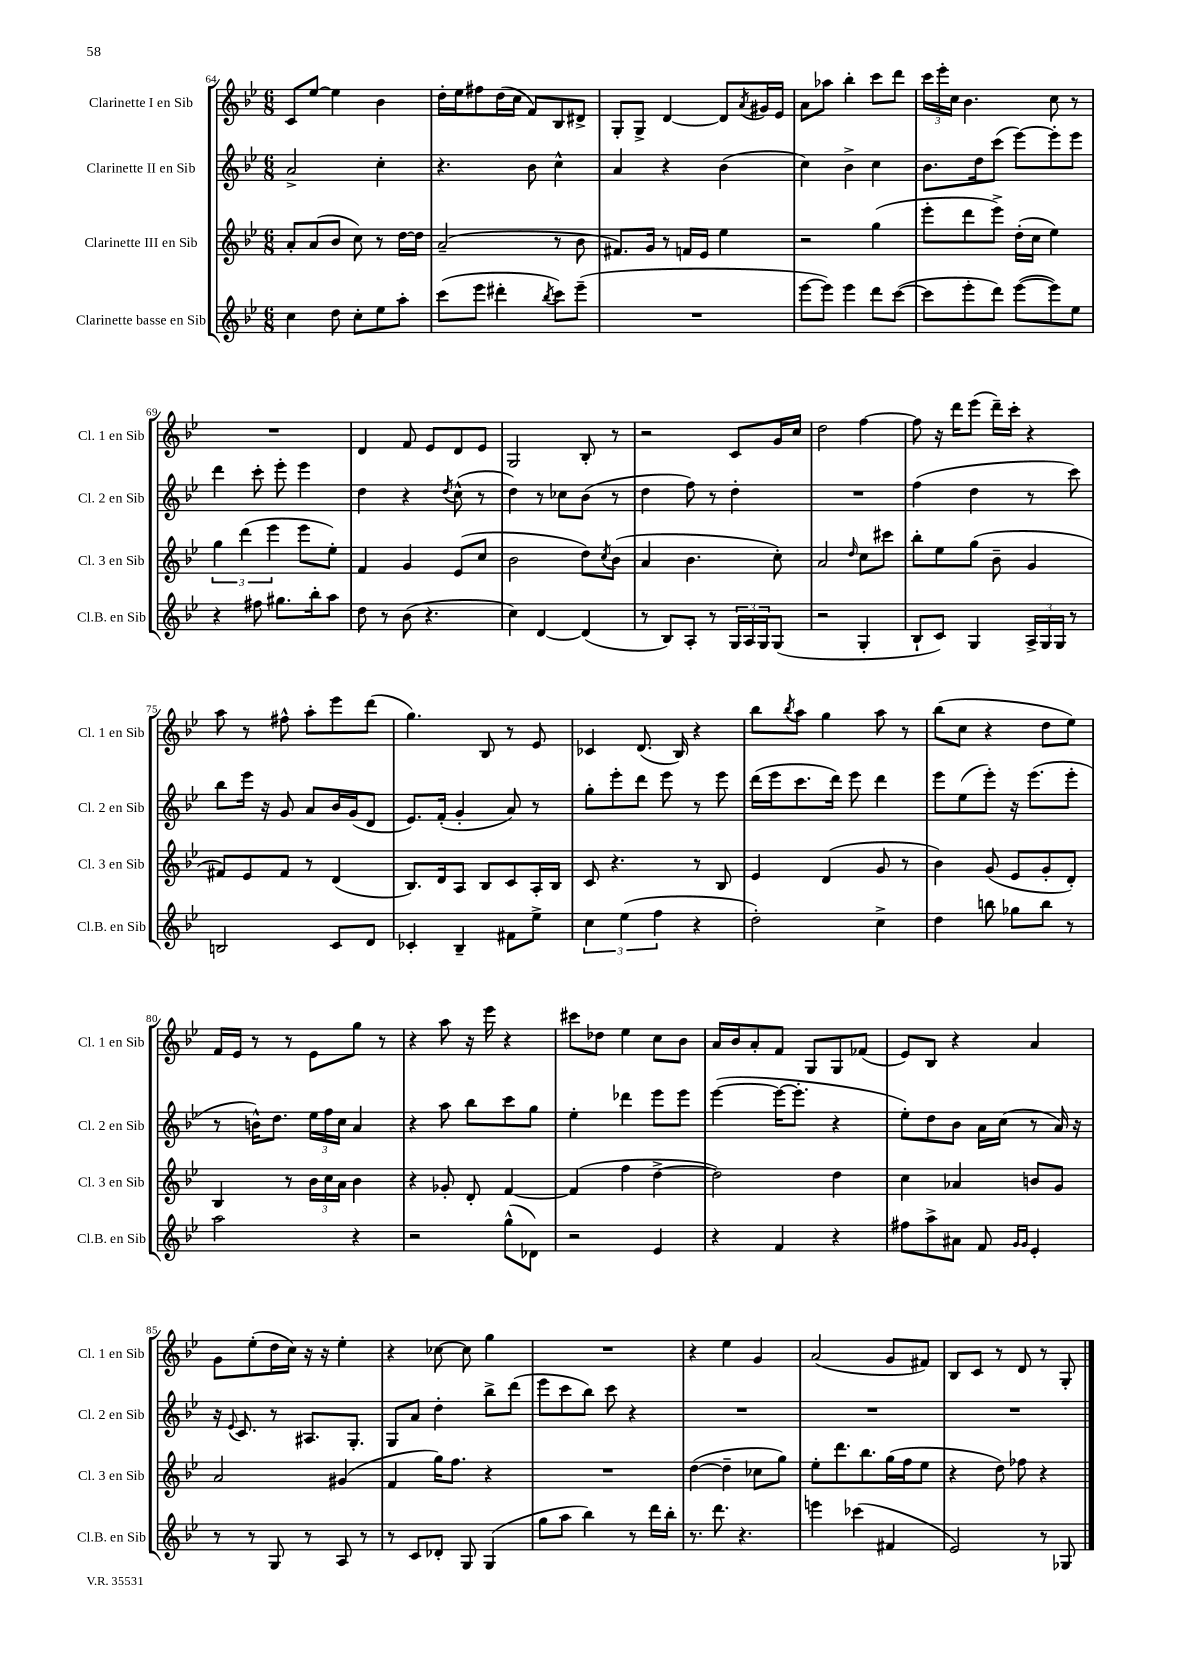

**kern	**kern	**kern	**kern
*staff4	*staff3	*staff2	*staff1
*clefG2	*clefG2	*clefG2	*clefG2
*k[b-e-]	*k[b-e-]	*k[b-e-]	*k[b-e-]
*M6/8	*M6/8	*M6/8	*M6/8
4cc\	8a'/L	2a^/	8c/L
.	(8a/	.	[8ee-/J
8dd\	8b-/J	.	4ee-\]
8cc'\L	8cc\)	.	.
8ee-\	8r	4cc'\	4b-\
8aa'\J	[16dd\LL	.	.
.	16dd\]JJ	.	.
=	=	=	=
(8ccc\L	(2a~/	4.r	16dd'\LL
.	.	.	16ee-\J
8eee-\J	.	.	8ff#\
4ddd#'\	.	.	(16dd\L
.	.	.	16cc\JJ
.	.	8b-\	8f/L)
8qbb-/	.	.	.
8ccc\L)	8r	4cc^^\	8B-/
(8eee-~\J	8b-\	.	8d#^/J
=	=	=	=
2.r	8.f#/L)	4a/	8G'/L
.	.	.	8G^/J
.	16g/Jk	.	.
.	8r	4r	[4d/
.	16f/LL	.	.
.	16e-/JJ	.	.
.	4ee-\	(4b-\	8d/]L
.	.	.	8qa/
.	.	.	16g#/L
.	.	.	16e-/JJ
=	=	=	=
[8eee-\L	2r	4cc\)	8a\L
8eee-\]J)	.	.	8aa-\J
4eee-\	.	4b-^\	4bb-'\
8ddd\L	(4gg\	4cc\	8ccc\L
([8ccc\J	.	.	8ddd\J
=	=	=	=
8ccc\]L	8eee-'\L	8.b-\L	24ccc\LL
.	.	.	24eee-'\
.	.	.	24cc\JJ
8eee-'\	8ddd\	.	4.b-\
.	.	16dd\k	.
8ddd\J)	8eee-^\J)	(8ccc\J	.
([8eee-\L	(16dd'\LL	[8eee-\L)	.
.	16cc\JJ	.	.
8eee-\])	4ee-\)	8eee-'\]	8cc\
8ee-\J	.	8eee-\J	8r
=	=	=	=
4r	6gg\	4ddd\	2.r
.	(6ddd\	.	.
8ff#\	.	8ccc'\	.
.	6eee-\	.	.
8.gg#\L	.	8eee-'\	.
.	8eee-\L	4eee-\	.
16bb-'\k	.	.	.
8aa\J	8ee-'\J)	.	.
=	=	=	=
8dd\	4f/	4dd\	4d/
8r	.	.	.
(8b-\	4g/	4r	8f/
4.r	.	.	8e-/L
.	.	8qdd/	.
.	(8e-/L	(8cc^^\	8d/
.	8cc/J	8r	8e-/J
=	=	=	=
4cc\)	2b-\	4dd\)	2G/
[4d/	.	8r	.
.	.	8cc-\L	.
(4d/]	8dd\L)	(8b-\J	8B-'/
.	8qcc/	.	.
.	(8b-\J	8r	8r
=	=	=	=
8r	4a/	4dd\	2r
8B-/L)	.	.	.
8A'/J	4.b-\	8ff\)	.
8r	.	8r	.
24G/LL	.	4dd'\	8c/L
24A/	.	.	.
24G/J	.	.	.
(8G/J	8cc'\)	.	16g/L
.	.	.	16cc/JJ
=	=	=	=
2r	2a/	2.r	2dd\
.	16qqdd/	.	.
4G'/	8cc\L	.	[4ff\
.	8ccc#\J	.	.
=	=	=	=
8B-`/L	8bb-'\L	(4ff\	8ff\]
8c/J)	8ee-\	.	16r
.	.	.	16ddd\LK
4G/	(8gg\J	4dd\	(8eee-\J
.	8b-~\	.	16ddd~\LL)
.	.	.	16ccc'\JJ
24A^/LL	4g/	8r	4r
24G/	.	.	.
24G/JJ	.	.	.
8r	.	8ccc\)	.
=	=	=	=
2B/	8f#/L)	8bb-\L	8aa\
.	8e-/	16eee-\Jk	8r
.	.	16r	.
.	8f#/J	8g/	8ff#^^\
.	8r	8a/L	8aa'\L
8c/L	(4d/	16b-/L	8eee-\
.	.	(16g/J	.
8d/J	.	8d/J	(8ddd\J
=	=	=	=
4c-'/	8.B-/L)	8.e-/L)	4.gg\)
.	16d/k	(16f'/Jk	.
4B-~/	8A/J	4g'/	.
.	8B-/L	.	8B-/
8f#\L	8c/	8a/)	8r
8ee-^\J	16A'/L	8r	8e-/
.	16B-/JJ	.	.
=	=	=	=
6cc\	8c/	8gg'\L	4c-/
.	4.r	8eee-'\	.
(6ee-\	.	.	.
.	.	8ddd\J	(8.d/
6ff\	.	.	.
.	.	8eee-\	.
.	.	.	16B-/)
4r	8r	8r	4r
.	8B-/	8eee-\	.
=	=	=	=
2dd'\)	4e-/	(16ddd\LL	8bb-\L
.	.	16eee-\J	.
.	.	.	8qbb-/
.	.	8.ccc\	8aa\J
.	(4d/	.	4gg\
.	.	16ddd\Jk)	.
.	.	8eee-\	.
4cc^\	8g/	4ddd\	8aa\
.	8r	.	8r
=	=	=	=
4dd\	4b-\)	8eee-\L	(8bb-\L
.	.	(8ee-\	8cc\J
8bb\	(8g/	8eee-'\J)	4r
8gg-\L	8e-/L	16r	.
.	.	(8.eee-\L	.
8bb\J	8g'/	.	8dd\L
8r	8d'/J)	8eee-'\J	8ee-\J)
=	=	=	=
2aa\	4B-/	8r	16f/LL
.	.	.	16e-/JJ
.	.	16b^^\LK)	8r
.	.	8.dd\J	.
.	8r	.	8r
.	24b-\LL	24ee-\LL	8e-\L
.	24cc\	24ff\	.
.	24a\JJ	24cc\JJ	.
4r	4b-\	4a/	8gg\J
.	.	.	8r
=	=	=	=
2r	4r	4r	4r
.	8g-'/	8aa\	8aa\
.	8d'/	8bb-\L	16r
.	.	.	16eee-\
(8gg^^\L	[4f/	8ccc\	4r
8d-\J)	.	8gg\J	.
=	=	=	=
2r	(4f/]	4ee-'\	8ccc#\L
.	.	.	8dd-\J
.	4ff\	4ddd-\	4ee-\
4e-/	[4dd^\	8eee-\L	8cc\L
.	.	8eee-\J	8b-\J
=	=	=	=
4r	2dd\])	([4eee-\	16a/LL
.	.	.	16b-/J
.	.	.	8a'/
4f/	.	16eee-\_LK	8f/J
.	.	8.eee-'\]J	.
.	.	.	8G/L
4r	4dd\	4r	8G/
.	.	.	(8f-/J
=	=	=	=
8ff#\L	4cc\	8ee-'\L)	8e-/L)
8aa^\	.	8dd\	8B-/J
8a#\J	4a-/	8b-\J	4r
8f/	.	16a\LL	.
.	.	(16cc\JJ	.
16qqg/LL	.	.	.
16qqg/JJ	.	.	.
4e-'/	8b/L	8r	4a/
.	8g/J	16a/)	.
.	.	16r	.
=	=	=	=
8r	2a/	16r	8g\L
.	.	8qqe-/	.
.	.	8.c/	.
8r	.	.	(8ee-'\
8G/	.	8r	16dd\L
.	.	.	16cc\JJ)
8r	.	8.A#/L	16r
.	.	.	16r
8A/	(4g#/	.	4ee-'\
.	.	8.G'/J	.
8r	.	.	.
=	=	=	=
8r	4f/	8G/L	4r
8c/L	.	8a/J	.
8d-'/J	16gg\LK)	4dd'\	[8cc-\
.	8.ff\J	.	.
8G/	.	.	8cc-\]
(4G/	4r	8bb-^\L	4gg\
.	.	(8ddd\J	.
=	=	=	=
8gg\L	2.r	8eee-\L	2.r
8aa\J	.	8ccc\	.
4bb-\)	.	8bb-\J)	.
.	.	8ccc\	.
8r	.	4r	.
16ddd\LL	.	.	.
16bb-'\JJ	.	.	.
=	=	=	=
8.r	([4dd\	2.r	4r
8.ddd\	.	.	.
.	4dd~\]	.	4ee-\
4.r	.	.	.
.	8cc-\L	.	4g/
.	8gg\J)	.	.
=	=	=	=
4eee\	8ee-'\L	2.r	(2a/
.	8.ddd\	.	.
(4ccc-\	.	.	.
.	8.bb-\	.	.
4f#/	(16gg\L	.	8g/L
.	16ff\J	.	.
.	8ee-\J	.	8f#/J)
=	=	=	=
2e-/)	4r	2.r	8B-/L
.	.	.	8c/J
.	8dd\)	.	8r
.	8ff-\	.	8d/
8r	4r	.	8r
8G-/	.	.	8G'/
==	==	==	==
*-	*-	*-	*-
